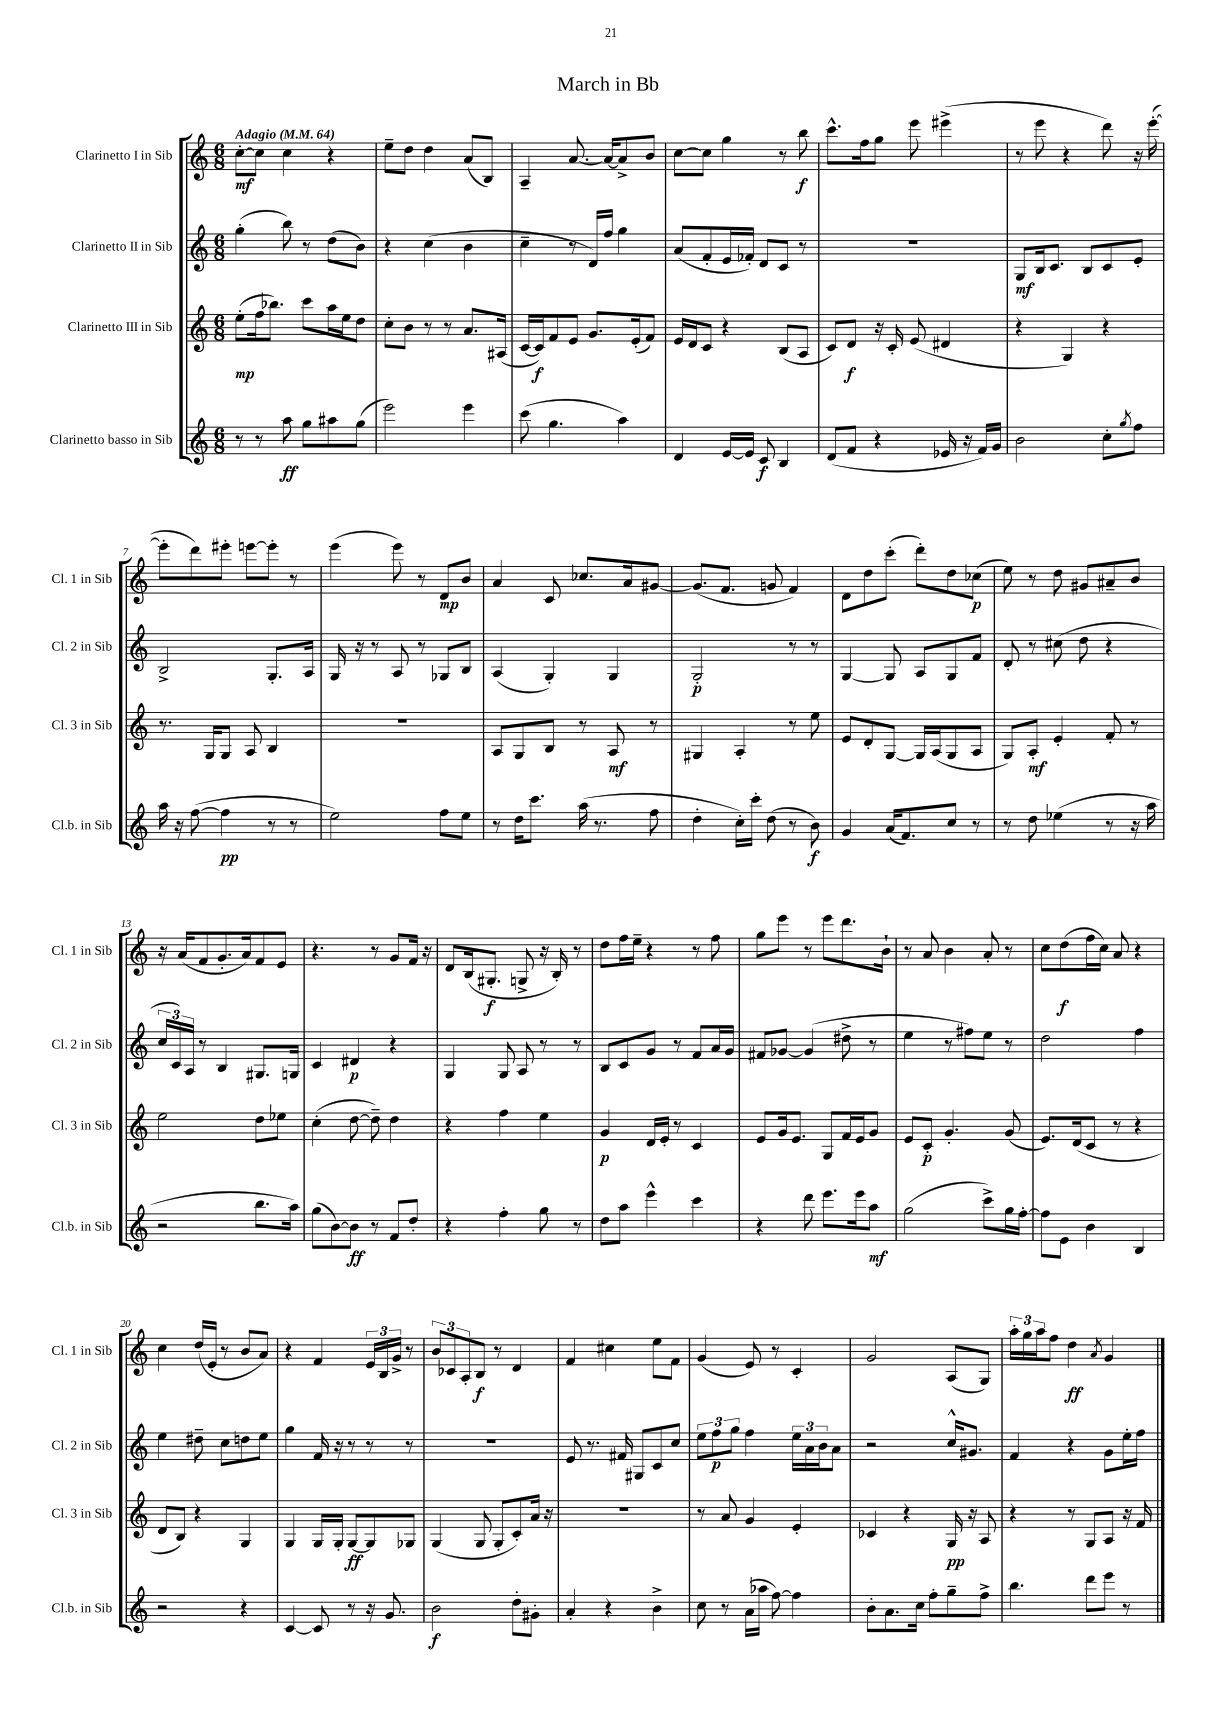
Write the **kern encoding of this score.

**kern	**kern	**kern	**kern
*staff4	*staff3	*staff2	*staff1
*clefG2	*clefG2	*clefG2	*clefG2
*k[]	*k[]	*k[]	*k[]
*M6/8	*M6/8	*M6/8	*M6/8
*MM64	*MM64	*MM64	*MM64
8r	(8ee'	(4gg'	[8cc'
8r	16ff	.	8cc]
.	8.bb-)	.	.
8aa	.	8bb)	4cc
8gg	8ccc	8r	.
8aa#	16aa	(8dd	4r
.	16ee	.	.
(8gg	8dd	8b)	.
=	=	=	=
2eee)	8cc'	4r	8ee~
.	8b	.	8dd
.	8r	(4cc	4dd
.	8r	.	.
4eee	8.a	4b	(8a
.	.	.	8B)
.	(16A#	.	.
=	=	=	=
(8ccc	[16c	4cc~	4A~
.	16c])	.	.
4.gg	8f	.	.
.	8e	8r	[8.a
.	8.g	16d)	.
.	.	16ff	16a_
4aa)	.	4gg	8a^]
.	(16e'	.	.
.	8f)	.	8b
=	=	=	=
4d	16e	(8a	[8cc
.	16d	.	.
.	8c	8f'	8cc]
[16e	4r	16e	4gg
16e]	.	16f-')	.
8c	.	8d	.
4B	(8B	8c	8r
.	8A	8r	8bb
=	=	=	=
(8d	8c)	2.r	8.ccc^^
8f	8d	.	.
.	.	.	16ff
4r	16r	.	8gg
.	16c'	.	.
.	(8e	.	8eee
16e-	4d#	.	(4eee#^
16r	.	.	.
16f)	.	.	.
16g	.	.	.
=	=	=	=
2b	4r	8G	8r
.	.	16B	8eee
.	.	8.c	.
.	4G)	.	4r
.	.	8B	.
8cc'	4r	8c	8ddd)
8qgg	.	.	.
8ff	.	8e'	16r
.	.	.	([16eee'
=	=	=	=
16aa	8.r	2B^	8eee']
16r	.	.	.
([8ff	.	.	8ddd)
.	16G	.	.
4ff]	8G	.	8eee#'
.	8A	.	[8eee
8r	4B	8.G'	8eee']
8r	.	.	8r
.	.	16A	.
=	=	=	=
2ee)	2.r	16G	(4eee
.	.	16r	.
.	.	8r	.
.	.	8A	8eee)
.	.	8r	8r
8ff	.	8G-	8d
8ee	.	8B	8b
=	=	=	=
8r	8A	(4A	4a
16dd	8G	.	.
8.ccc	.	.	.
.	8B	4G')	8c
(16aa	8r	.	8.cc-
8.r	.	.	.
.	8A	4G	.
.	.	.	16a
8ff	8r	.	[8g#
=	=	=	=
4dd'	4G#	2G'	(8.g#]
.	.	.	8.f
16cc')	4A'	.	.
16ccc'	.	.	.
(8dd	.	.	8g
8r	8r	8r	4f)
8b)	8ee	8r	.
=	=	=	=
4g	8e	[4G	8d
.	8d'	.	8dd
(16a	[8G	8G]	(8ccc'
8.f)	.	.	.
.	16G]	8A	8ddd')
.	(16A	.	.
8cc	8G	8G	8dd
8r	8A	8f	(8cc-
=	=	=	=
8r	8G)	8d'	8ee)
8dd	8A'	8r	8r
(4ee-	4e'	(8cc#	8dd
.	.	8dd	8g#
8r	8f'	4r	8a#~
16r	8r	.	8b
16aa	.	.	.
=	=	=	=
2r	2ee	24cc	16r
.	.	24c)	.
.	.	.	(16a
.	.	24A	.
.	.	8r	8f
.	.	4B	8.g'
.	.	.	16a)
8.bb	8dd	8.G#	8f
.	8ee-	.	8e
16aa)	.	16G	.
=	=	=	=
(8gg	(4cc'	4c	4.r
[8b)	.	.	.
8b]	[8dd	4d#	.
8r	8dd~])	.	8r
8f	4dd	4r	8g
8dd'	.	.	16f
.	.	.	16r
=	=	=	=
4r	4r	4G	8d
.	.	.	(16B
.	.	.	8.G#'
4ff'	4ff	8G	.
.	.	8A	8G^
8gg	4ee	8r	16r
.	.	.	16B')
8r	.	8r	8r
=	=	=	=
8dd	4g	8B	8dd
8aa	.	8c	16ff
.	.	.	16ee~
4eee^^	16d	8g	4r
.	16e'	.	.
.	8r	8r	.
4ccc	4c	8f	8r
.	.	16a	8ff
.	.	16g	.
=	=	=	=
4r	8e	8f#	8gg
.	16g	[8g-	8eee
.	8.e	.	.
8ddd	.	(4g-]	8r
8.eee	8G	.	8eee
.	16f	8dd#^	8.ddd
16eee	16e	.	.
8aa	8g	8r	.
.	.	.	16b`
=	=	=	=
(2gg	8e	4ee	8r
.	8c'	.	8a
.	4.g'	8r	4b
.	.	8ff#)	.
8ccc^)	.	8ee	8a'
16gg	(8g	8r	8r
[16ff'	.	.	.
=	=	=	=
8ff]	8.e)	2dd	8cc
8e	.	.	(8dd
.	(16d	.	.
4b	8c	.	16ff
.	.	.	16cc)
.	8r	.	8a
4B	4r	4ff	4r
=	=	=	=
2r	8d	4ee	4cc
.	8B)	.	.
.	4r	8dd#~	(16dd
.	.	.	16e'
.	.	8cc	8r
4r	4G	8dd	8b
.	.	8ee	8a)
=	=	=	=
[4c	4G	4gg	4r
8c]	16G	16f	4f
.	16G'	16r	.
8r	[8G	8r	.
16r	8G]	8r	24e
.	.	.	24B
8.g	.	.	.
.	.	.	24g^
.	8G-	8r	8r
=	=	=	=
2b	(4G	2.r	12b
.	.	.	12c-
.	.	.	12A'
.	8G	.	8B
.	8G'	.	8r
8dd'	8c')	.	4d
8g#'	16a	.	.
.	16r	.	.
=	=	=	=
4a'	2.r	8e	4f
.	.	8.r	.
4r	.	.	4cc#
.	.	16f#	.
.	.	8G#	.
4b^	.	8c	8ee
.	.	8cc	8f
=	=	=	=
8cc	8r	12ee	(4g
.	.	12ff	.
8r	8a	.	.
.	.	12gg	.
(16a	4g	4ff	8e)
16aa-	.	.	.
[8ff)	.	.	8r
4ff]	4e'	24ee	4c'
.	.	24a	.
.	.	24b	.
.	.	8a	.
=	=	=	=
8b'	4c-	2r	2g
8.a	.	.	.
.	4r	.	.
16cc	.	.	.
8ff'	.	.	.
8gg~	16G	16cc^^	(8A
.	16r	8.g#	.
8ff^	8A	.	8G)
=	=	=	=
4.bb	4r	4f	24aa'
.	.	.	24gg
.	.	.	24aa
.	.	.	8ff
.	8r	4r	4dd
8ddd	8G	.	.
.	.	.	8qa
8eee	8A	8g	4g
8r	16r	16ee'	.
.	16f	16ff	.
==	==	==	==
*-	*-	*-	*-
